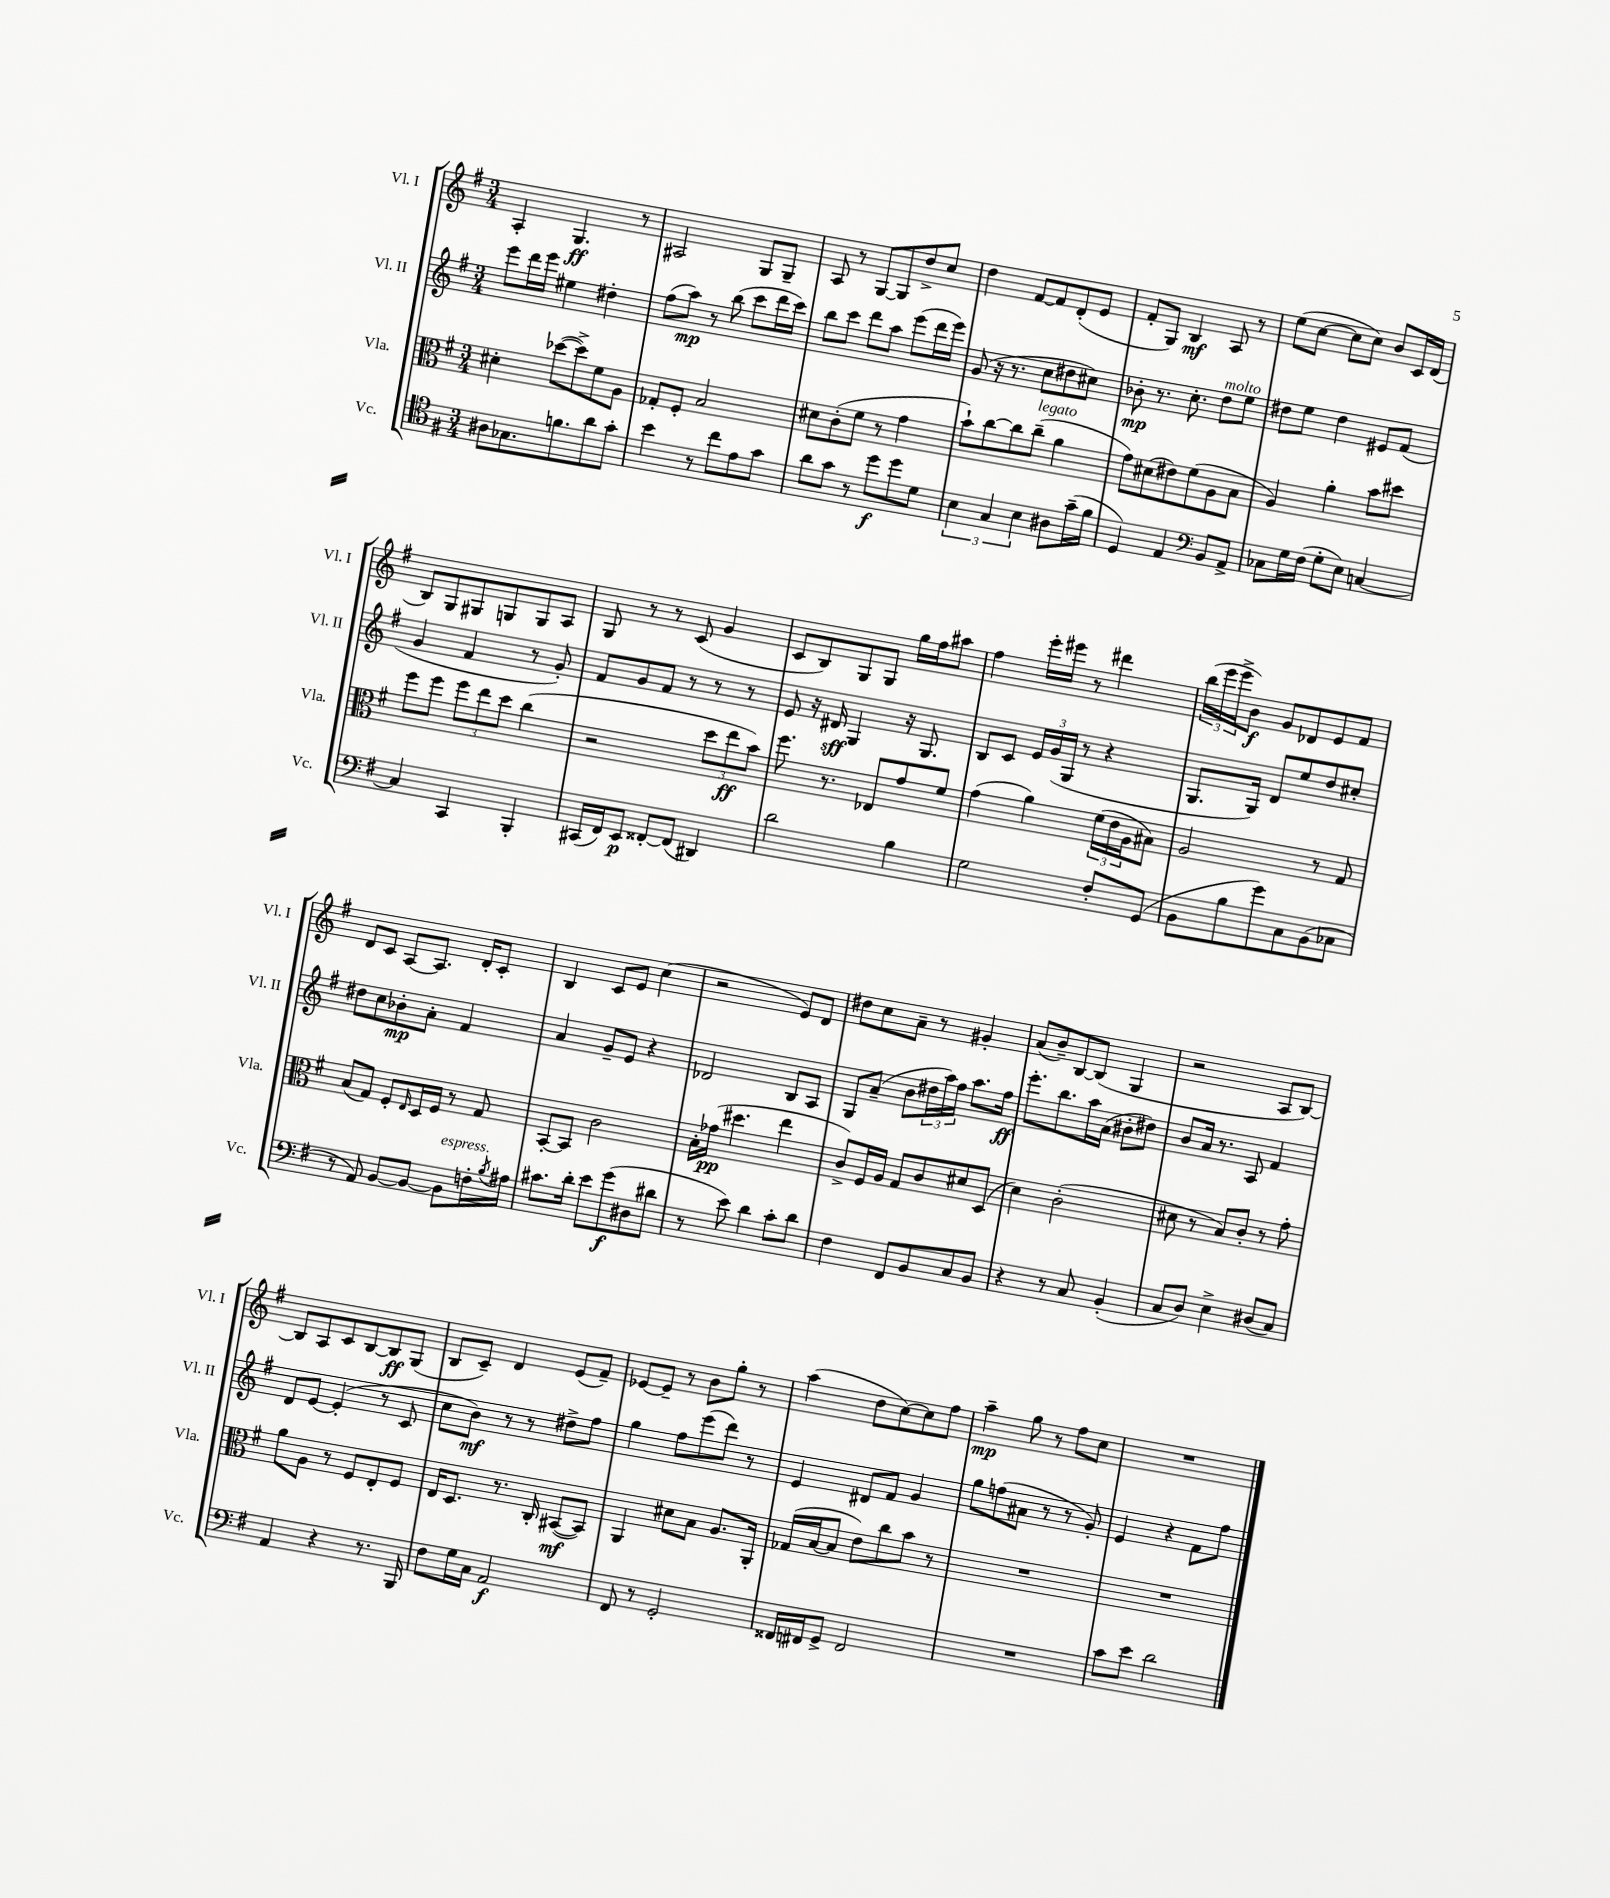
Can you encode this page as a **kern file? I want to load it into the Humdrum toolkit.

**kern	**dynam	**kern	**dynam	**kern	**dynam	**kern	**dynam
*part4	*part4	*part3	*part3	*part2	*part2	*part1	*part1
*staff4	*staff4	*staff3	*staff3	*staff2	*staff2	*staff1	*staff1
*I"Vc.	*	*I"Vla.	*	*I"Vl. II	*	*I"Vl. I	*
*I'Vc.	*	*I'Vla.	*	*I'Vl. II	*	*I'Vl. I	*
*clefC4	*	*clefC3	*	*clefG2	*	*clefG2	*
*k[f#]	*	*k[f#]	*	*k[f#]	*	*k[f#]	*
*M3/4	*	*M3/4	*	*M3/4	*	*M3/4	*
=23	=23	=23	=23	=23	=23	=23	=23
8A#X\L	.	4d#X'\	.	8eee\L	.	4A'/	.
8.G-X\	.	.	.	16ddd\L	.	.	.
.	.	.	.	16eee\JJ	.	.	.
.	.	([8dd-X\L	.	4ee#X\	.	4.G/	ff
8.fn\	.	.	.	.	.	.	.
.	.	8dd-^\])	.	.	.	.	.
8a\	.	8f#\	.	4dd#X'\	.	.	.
8g'\J	.	8A\J	.	.	.	8r	.
=24	=24	=24	=24	=24	=24	=24	=24
4b\	.	8G-X'/L	.	(8ff#\L	.	2A#X/	.
.	.	8F#'/J	.	8aa\J)	mp	.	.
8r	.	2B/	.	8r	.	.	.
8cc\L	.	.	.	(8bb\	.	.	.
8e\	.	.	.	8ccc\L	.	8G/L	.
8g\J	.	.	.	16ddd\L	.	8G~/J	.
.	.	.	.	16ccc\JJ)	.	.	.
=25	=25	=25	=25	=25	=25	=25	=25
8a\L	.	8d#X\L	.	8bb\L	.	8A/	.
8g\J	.	(8c'\	.	8ccc\J	.	8r	.
8r	.	8f#\J	.	8ddd\L	.	[8G/L	.
8dd\L	f	8r	.	8aa\J	.	8G/]	.
8dd\	.	4g\	.	(8eee\L	.	8dd^/	.
8d\J	.	.	.	16ddd\L	.	8cc/J	.
.	.	.	.	16eee\JJ)	.	.	.
=26	=26	=26	=26	=26	=26	=26	=26
6B\	.	8b`\L)	.	(8g/	.	4dd\	.
.	.	[8cc\	.	16r	.	.	.
6G/	.	.	.	.	.	.	.
.	.	.	.	8.r	.	.	.
.	.	8cc\]	.	.	.	[8f#/L	.
6B\	.	.	.	.	.	.	.
!	!	!LO:TX:a:i:t=legato	!	!	!	!	!
.	.	(8cc~\J	.	8cc\L	.	8f#/]	.
8A#X\L	.	4a\	.	8dd#X\	.	(8d'/	.
(16g~\L	.	.	.	8cc#X\J)	.	8e/J	.
16f#\JJ	.	.	.	.	.	.	.
=27	=27	=27	=27	=27	=27	=27	=27
4D/)	.	8g\L)	.	8b-X'\	mp	8f#'/L	.
.	.	(8d#X\	.	8.r	.	8G/J)	.
4E/	.	8e#X\)	.	.	.	4B/	mf
.	.	.	.	8.cc'\	.	.	.
.	.	(8f#\	.	.	.	.	.
*clefF4	*	*	*	*	*	*	*
!	!	!	!	!LO:TX:a:i:t=molto	!	!	!
8BB/L	.	8A\	.	8dd\L	.	8A/	.
8AA^/J	.	8B\J	.	8ee\J	.	8r	.
=28	=28	=28	=28	=28	=28	=28	=28
8C-X\L	.	4A/)	.	8dd#X\L	.	(8ee\L	.
16G\L	.	.	.	8ee\J	.	[8cc\J	.
(16F#\JJ	.	.	.	.	.	.	.
8G'\L	.	4a'\	.	4dd#\	.	8cc\L]	.
8E\J)	.	.	.	.	.	8cc\J)	.
[4Cn/	.	8b\L	.	8e#X/L	.	8b/L	.
.	.	8dd#X\J	.	(8f#/J	.	16c/L	.
.	.	.	.	.	.	(16d/JJ	.
!!LO:LB:g=z
=29	=29	=29	=29	=29	=29	=29	=29
4C/]	.	8ff#\L	.	4g/	.	8B/L)	.
.	.	8ff#\J	.	.	.	8G/	.
4CC/	.	12ff#\L	.	4f#/	.	8G#X/	.
.	.	12ee\	.	.	.	.	.
.	.	.	.	.	.	8Gn/	.
.	.	12dd\J	.	.	.	.	.
4BBB'/	.	(4cc\	.	8r	.	8G/	.
.	.	.	.	8g'/)	.	8A/J	.
=30	=30	=30	=30	=30	=30	=30	=30
(16CC#X/LL	.	2r	.	8f#/L	.	8G/	.
16FF#/J)	.	.	.	.	.	.	.
8EE/J	p	.	.	8g/	.	8r	.
[8FF##X'/L	.	.	.	8f#/J	.	8r	.
(8FF##/J]	.	.	.	8r	.	(8c/	.
4DD#X/)	.	12dd\L	.	8r	.	4g/	.
.	.	12ee\	ff	.	.	.	.
.	.	.	.	8r	.	.	.
.	.	12b\J)	.	.	.	.	.
=31	=31	=31	=31	=31	=31	=31	=31
2d\	.	8.ff#\	.	8e/	.	8c/L	.
.	.	.	.	16r	.	8B/)	.
.	.	8.r	.	16d#X/	sff	.	.
.	.	.	.	4G/	.	8G/	.
.	.	8E-X/L	.	.	.	8G/J	.
4B\	.	8g/	.	16r	.	16gg\LL	.
.	.	.	.	8.G/	.	16ff#\J	.
.	.	8f#/J	.	.	.	8aa#X\J	.
=32	=32	=32	=32	=32	=32	=32	=32
2G\	.	(4g\	.	8B/L	.	4ff#\	.
.	.	.	.	8c/J	.	.	.
.	.	4a\)	.	24e/LL	.	16eee'\LL	.
.	.	.	.	(24g/	.	.	.
.	.	.	.	.	.	16eee#X\JJ	.
.	.	.	.	24G/JJ	.	.	.
.	.	.	.	8r	.	8r	.
8F#'/L	.	(24f#\LL	.	4r	.	4ddd#X\	.
.	.	24e\	.	.	.	.	.
.	.	24A\J	.	.	.	.	.
(8GG/J	.	8B#X\J)	.	.	.	.	.
=33	=33	=33	=33	=33	=33	=33	=33
8BB\L	.	2A/	.	8.G/L	.	(24bb\LL	.
.	.	.	.	.	.	24eee\	.
.	.	.	.	.	.	24eee^\J	.
8B\	.	.	.	.	.	8b\J)	f
.	.	.	.	16G/Jk)	.	.	.
8g\)	.	.	.	8d/L	.	8g/L	.
8C\	.	.	.	8ee/	.	8d-X/	.
(8BB\	.	8r	.	8dd/	.	8e/	.
8C-X\J	.	8G/	.	8cc#X'/J	.	8f#/J	.
!!LO:LB:g=z
=34	=34	=34	=34	=34	=34	=34	=34
8r	.	(8B/L	.	8dd#X\L	.	8d/L	.
8AA/)	.	8G/J)	.	8cc\	.	8c/J	.
[8BB/L	.	8F#'/L	.	8b-X'\	mp	[8A/L	.
.	.	16qqE/	.	.	.	.	.
8BB/J_	.	16D/L	.	8a'\J	.	8.A/J]	.
.	.	16F#/JJ	.	.	.	.	.
!LO:TX:a:i:t=espress.	!	!	!	!	!	!	!
8BB\L]	.	8r	.	4f#/	.	.	.
.	.	.	.	.	.	16d'/KL	.
16Fn'\L	.	8G/	.	.	.	8c'/J	.
8qB/	.	.	.	.	.	.	.
16A#X\JJ	.	.	.	.	.	.	.
=35	=35	=35	=35	=35	=35	=35	=35
8.c#X\L	.	[8BB'/L	.	4a/	.	4B/	.
.	.	8BB/J]	.	.	.	.	.
16d'\Jk	.	.	.	.	.	.	.
8e\L	.	2c\	.	8g~/L	.	8c/L	.
(8g\	f	.	.	8e/J	.	8e/J	.
8D#X\	.	.	.	4r	.	(4cc\	.
8d#X\J	.	.	.	.	.	.	.
=36	=36	=36	=36	=36	=36	=36	=36
8r	.	16B'\LL	.	2d-X/	.	2r	.
.	.	(16g-X\JJ	pp	.	.	.	.
8e\)	.	4.dd#X\	.	.	.	.	.
4d\	.	.	.	.	.	.	.
8c'\L	.	4ee\	.	8B/L	.	8e/L)	.
8d\J	.	.	.	8A/J	.	8d/J	.
=37	=37	=37	=37	=37	=37	=37	=37
4F#\	.	8c^/L)	.	8G/L	.	8dd#X\L	.
.	.	16F#/L	.	(8a~/J	.	8cc\	.
.	.	16A/JJ	.	.	.	.	.
8FF#/L	.	8G/L	.	8b\L	.	8a~\J	.
8BB/	.	8c/	.	24dd#X\L	.	8r	.
.	.	.	.	24aa\)	.	.	.
.	.	.	.	24ff#\JJ	.	.	.
8C/	.	8d#X/	.	8.aa\L	.	4g#X'/	.
8BB/J	.	(8D/J	.	.	.	.	.
.	.	.	.	16ff#\Jk	ff	.	.
=38	=38	=38	=38	=38	=38	=38	=38
4r	.	4d\)	.	8.eee'\L	.	(8a/L	.
.	.	.	.	.	.	8b~/)	.
.	.	.	.	8.bb\	.	.	.
8r	.	(2c'\	.	.	.	[8B/	.
8C/	.	.	.	16aa\L	.	(8B/J]	.
.	.	.	.	(16a\JJ	.	.	.
(4BB'/	.	.	.	8b#X'\L	.	4G/	.
.	.	.	.	8dd#X\J)	.	.	.
=39	=39	=39	=39	=39	=39	=39	=39
8C/L	.	8d#X\	.	8b/L	.	2r	.
8D/J)	.	8r	.	16a/Jk	.	.	.
.	.	.	.	8.r	.	.	.
4E^\	.	8B/L)	.	.	.	.	.
.	.	8c'/J	.	8A/	.	.	.
(8D#X/L	.	8r	.	4f#/	.	8A/L	.
8C/J)	.	8g'\	.	.	.	[8B/J)	.
!!LO:LB:g=z
=40	=40	=40	=40	=40	=40	=40	=40
4AA/	.	8a\L	.	8d/L	.	8B/L]	.
.	.	8A\J	.	[8e/J	.	8A/	.
4r	.	8r	.	(4e'/]	.	8c/	.
.	.	8F#/L	.	.	.	[8B/	.
8.r	.	8E'/	.	8r	.	8B/]	ff
.	.	8F#/J	.	8c/	.	(8G/J	.
16BBB/	.	.	.	.	.	.	.
=41	=41	=41	=41	=41	=41	=41	=41
8F#\L	.	16E/KL	.	8cc\L	.	8B/L	.
.	.	8.D/J	.	.	.	.	.
16G\L	.	.	.	8b\J)	mf	8c~/J)	.
16C\JJ	.	.	.	.	.	.	.
2AA/	f	8.r	.	8r	.	4d/	.
.	.	.	.	8r	.	.	.
.	.	16C'/	.	.	.	.	.
.	.	([8BB#X/L	mf	8dd#X^\L	.	(8e/L	.
.	.	8BB#/J])	.	8ff#\J	.	8f#~/J)	.
=42	=42	=42	=42	=42	=42	=42	=42
8FF#/	.	4AA/	.	4gg\	.	[8e-X/L	.
8r	.	.	.	.	.	8e-~/J]	.
2GG'/	.	8d#X\L	.	8ff#\L	.	8r	.
.	.	8B\J	.	(8eee\	.	8b\L	.
.	.	8.A/L	.	8ddd\J)	.	8gg'\J	.
.	.	.	.	8r	.	8r	.
.	.	16AA'/Jk	.	.	.	.	.
=43	=43	=43	=43	=43	=43	=43	=43
16FF##X/LL	.	(16G-X/LL	.	4e/	.	(4aa\	.
16FF#X/J	.	[16B/J	.	.	.	.	.
8GG^/J	.	8B/J]	.	.	.	.	.
2FF#/	.	8e\L)	.	8d#X/L	.	8dd\L	.
.	.	8cc\	.	8f#/J	.	[8cc\)	.
.	.	8b\J	.	4g/	.	8cc\]	.
.	.	8r	.	.	.	8ff#\J	.
=44	=44	=44	=44	=44	=44	=44	=44
2.r	.	2.r	.	8gg\L	.	4aa~\	mp
.	.	.	.	(8ffn\	.	.	.
.	.	.	.	8a#X\J	.	8gg\	.
.	.	.	.	8r	.	8r	.
.	.	.	.	8r	.	8ff#\L	.
.	.	.	.	8g'/)	.	8cc\J	.
=45	=45	=45	=45	=45	=45	=45	=45
8c\L	.	2.r	.	4e/	.	2.r	.
8e\J	.	.	.	.	.	.	.
2d\	.	.	.	4r	.	.	.
.	.	.	.	8f#\L	.	.	.
.	.	.	.	8ff#\J	.	.	.
==	==	==	==	==	==	==	==
*-	*-	*-	*-	*-	*-	*-	*-
